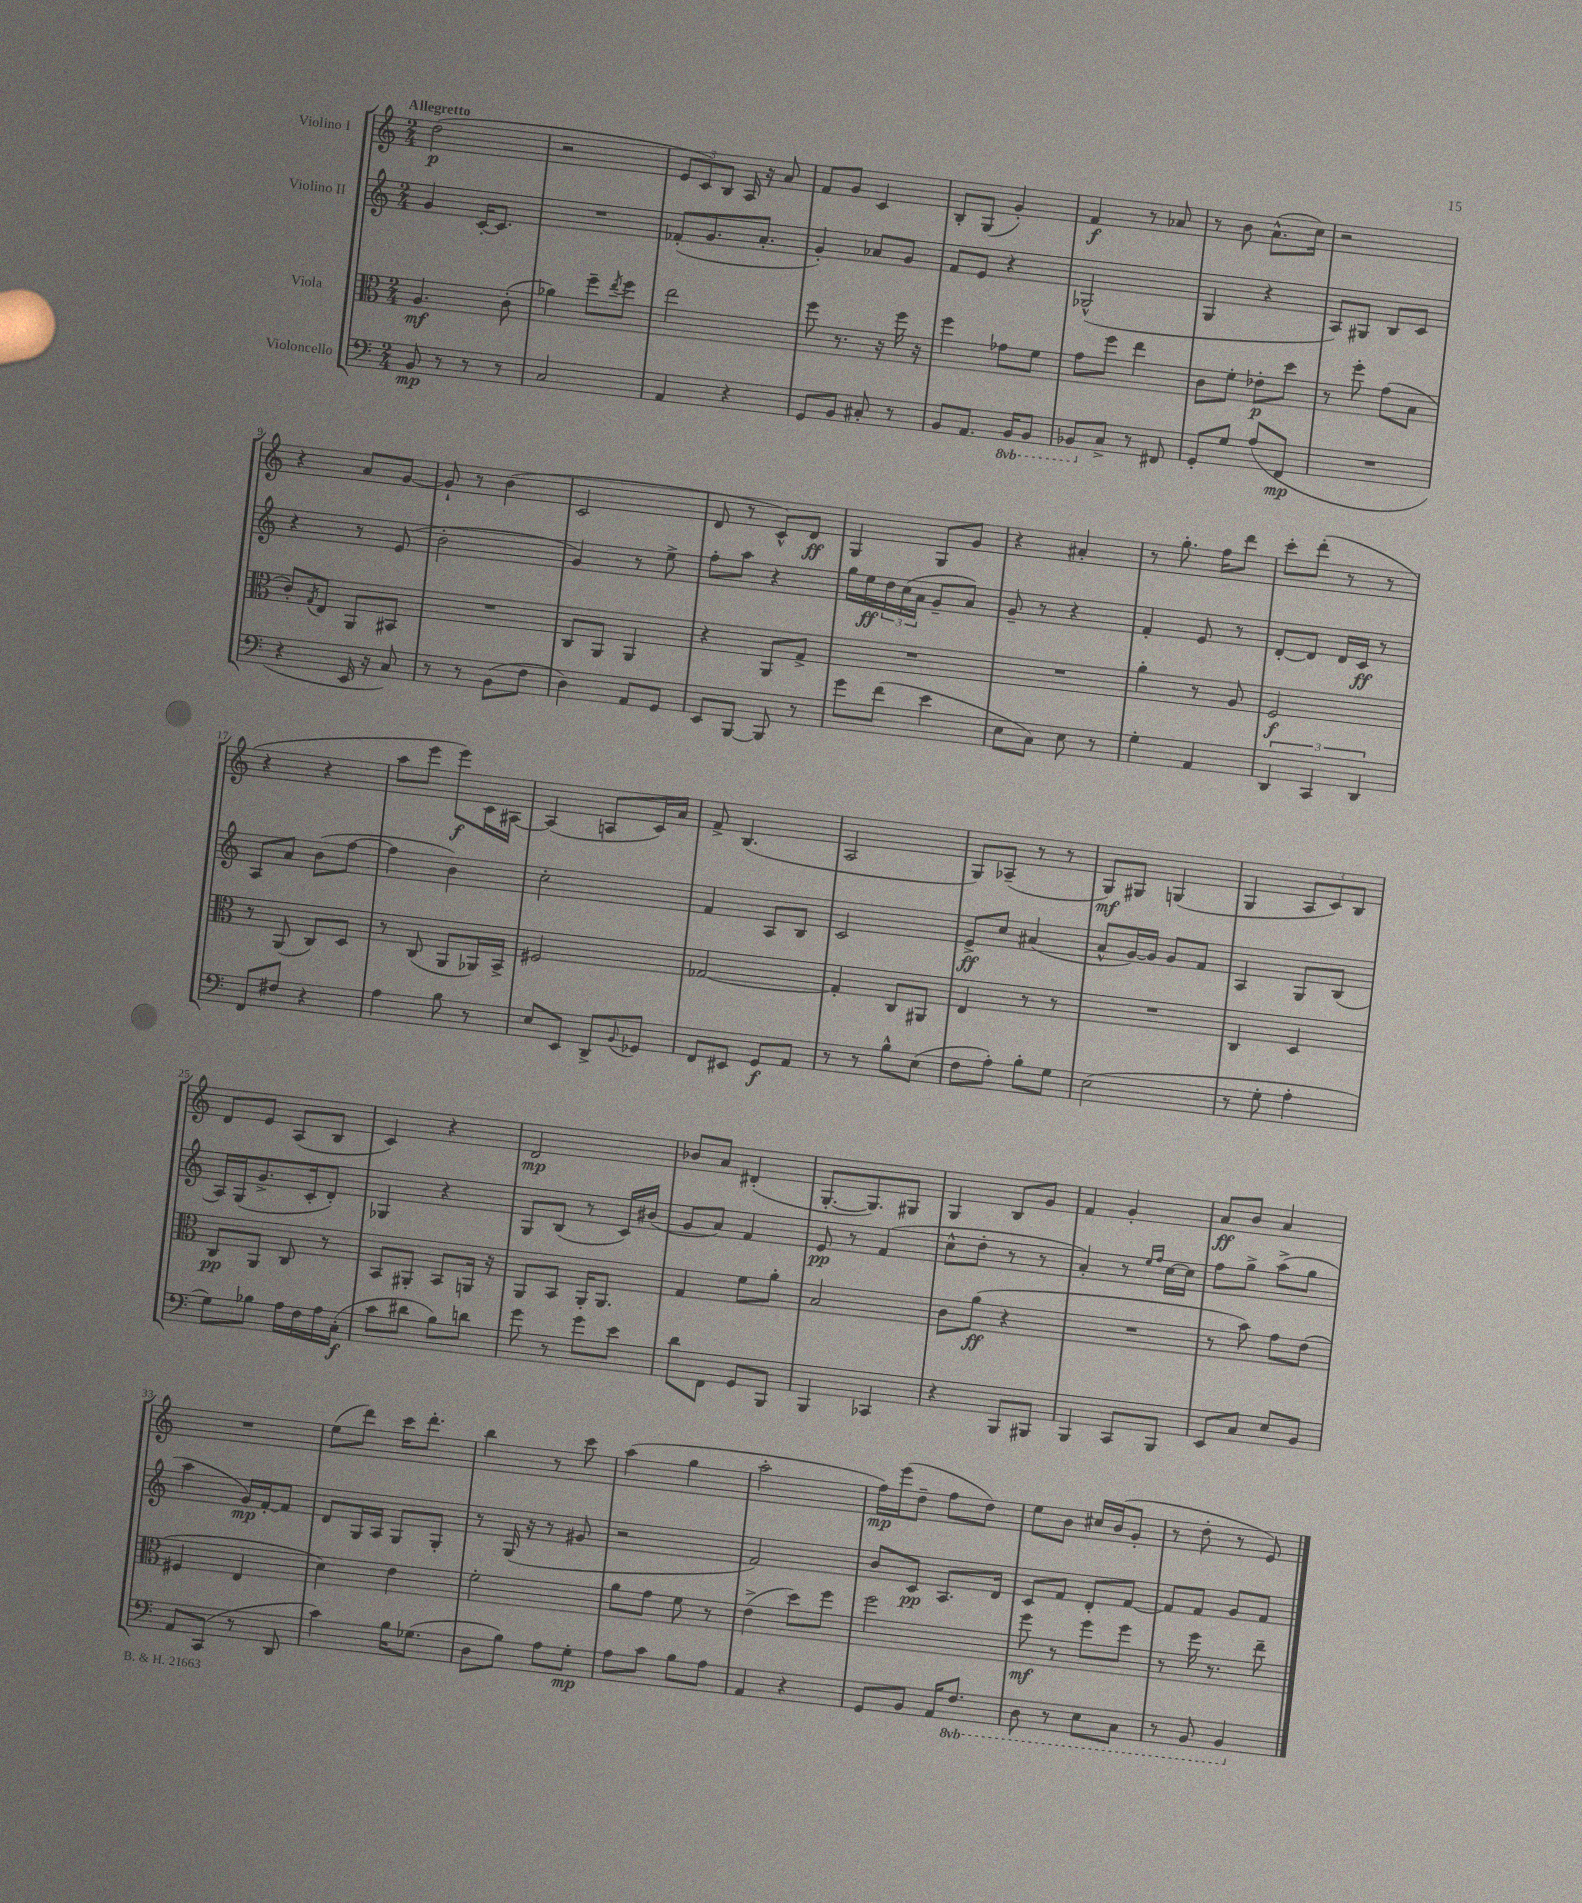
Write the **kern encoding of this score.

**kern	**kern	**kern	**kern
*staff4	*staff3	*staff2	*staff1
*clefF4	*clefC3	*clefG2	*clefG2
*k[]	*k[]	*k[]	*k[]
*M2/4	*M2/4	*M2/4	*M2/4
8BB/	4.A/	4g/	(2dd\
8r	.	.	.
8r	.	[16c'/LK	.
.	.	8.c/]J	.
8r	(8c'\	.	.
=	=	=	=
2C/	4a-\)	2r	2r
.	8ff~\L	.	.
.	8qee/	.	.
.	8ff\J	.	.
=	=	=	=
4AA/	2ee\	(8f-'/L	12e/L
.	.	.	12c/)
.	.	8.g/	.
.	.	.	12B/J
4r	.	.	16A/
.	.	8.a'/J	16r
.	.	.	8a/
=	=	=	=
8GG/L	8ff\	4g'/)	8f/L
8BB/J	8.r	.	8g/J
8C#'/	.	8a-/L	4c/
.	16r	.	.
8r	16ff\	8g/J	.
.	16r	.	.
=	=	=	=
8BB/L	4ff\	8f/L	8B'/L
8.AA/J	.	8e/J	(8G/J
.	8g-\L	4r	4g'/)
16BBB/LK	.	.	.
8BBB/J	8f\J	.	.
=	=	=	=
8BBB-/L	8g\L	(2G-^^/	4f/
8C^/J	8ff\J	.	.
8r	4ee\	.	8r
8FF#/	.	.	8a-/
=	=	=	=
8GG'/L	8c\L	4G/	8r
8G/J	8f'\J	.	8b\
(8A/L	8e-'\L	4r	(8.a^^\L
8FF/J	8dd\J	.	.
.	.	.	16cc\Jk)
=	=	=	=
2r	8r	8A/L)	2r
.	8ff'\	8G#/J	.
.	(8g\L	8B/L	.
.	8B\J	8c/J	.
=	=	=	=
4r	8c'/L)	4r	4r
.	8qG/	.	.
.	8E/J	.	.
16EE/	8AA/L	8r	8a/L
16r	.	.	.
8C/)	8BB#/J	(8e/	[8g/J
=	=	=	=
8r	2r	2b'\	8g`/]
8r	.	.	8r
(8BB\L	.	.	(4b\
8F\J	.	.	.
=	=	=	=
4D\)	8C/L	4g/)	2c/
.	8AA/J	.	.
8AA/L	4AA/	8r	.
8GG/J	.	8ee^\	.
=	=	=	=
8EE/L	4r	8ff'\L	8d/
[8BBB/J	.	8aa\J	8r
8BBB/]	8AA/L	4r	8c^^/L)
8r	8G^/J	.	8d/J
=	=	=	=
8g\L	2r	16gg\LL	4G/
.	.	16ee\	.
(8f\J	.	24dd\	.
.	.	(24cc\	.
.	.	24a\JJ	.
4e\	.	8g~/L	8G/L
.	.	8a/J)	8g/J
=	=	=	=
8E\L	2r	8g~/	4r
8C\J)	.	8r	.
8E\	.	4r	4a#'/
8r	.	.	.
=	=	=	=
4G'\	4a'\	4f'/	8r
.	.	.	8.gg'\
4AA/	8r	8e/	.
.	.	.	16ff\LK
.	8A/	8r	8ddd\J
=	=	=	=
6DD/	2F/	[8d'/L	8ccc'\L
.	.	8d/]J	(8ddd'\J
6CC/	.	.	.
.	.	16d/LL	8r
.	.	16c/JJ	.
6DD/	.	.	.
.	.	8r	8r
=	=	=	=
8FF/L	8r	8A/L	4r
8F#/J	(8AA/	8a/J	.
4r	8C/L)	(8b\L	4r
.	8D/J	[8ff\J	.
=	=	=	=
4A\	8r	4ff\]	8aa\L
.	(8C/	.	8eee\J
8B\	8AA/L	4b\)	8eee\L)
8r	16AA-/L)	.	16c\L
.	16BB^/JJ	.	[16A#\JJ
=	=	=	=
8E/L	2F#/	2cc'\	(4A#/]
8EE/J	.	.	.
8DD^/L	.	.	8A/L
8qqBB/	.	.	.
8GG-/J	.	.	16c/L)
.	.	.	16a/JJ
=	=	=	=
8FF/L	[2G-/	4f/	8f^/
8EE#/J	.	.	(4.B/
8GG/L	.	8A/L	.
8AA/J	.	8B/J	.
=	=	=	=
8r	4G-'/]	2c/	2A/
8r	.	.	.
8B^^\L	8C/L	.	.
(8E\J	8AA#/J	.	.
=	=	=	=
8F\L	4E/	8e^/L	8G/L)
8A'\J)	.	8cc/J	(8A-~/J
8B'\L	8r	(4a#/	8r
8G\J	8r	.	8r
=	=	=	=
(2E\	2r	8a^^/L	8G/L)
.	.	[16g/L)	8G#/J
.	.	16g/]JJ	.
.	.	8g/L	(4G/
.	.	8f/J	.
=	=	=	=
8r	4C/	4A/	4G/
8G'\	.	.	.
4A'\	4D/	8G/L	12A/L
.	.	.	12c/)
.	.	(8B/J	.
.	.	.	12B/J
=	=	=	=
8G\L)	8C/L	16A/LL)	8d/L
.	.	(16G/J	.
8B-\J	8AA/J	8.g^/	8e/J
16A\LL	8C/	.	(8A/L
16F\	.	16c'/k	.
16A\	8r	8d'/J)	8B/J
(16C'\JJ	.	.	.
=	=	=	=
8c\L	8BB/L	4G-/	4c/)
8d#\J	8AA#'/J	.	.
8B\L)	8BB/L	4r	4r
8d\J	16AA/Jk	.	.
.	16r	.	.
=	=	=	=
8g\	8AA/L	8G/L	2d/
8r	8BB/J	(8B/J	.
8g\L	16AA'/LK	8r	.
.	8.AA/J	.	.
8e\J	.	16c/LL)	.
.	.	(16b#/JJ	.
=	=	=	=
8d\L	4G/	8g/L	8b-/L
8FF\J	.	8a/J)	8a/J
8GG/L	8f\L	4f/	(4d#'/
8BBB/J	8a'\J	.	.
=	=	=	=
4BBB/	2B/	8e/	[8.G'/L
.	.	8r	.
.	.	.	8.G/])
4CC-/	.	(4f/	.
.	.	.	8G#/J
=	=	=	=
4r	8c\L	8cc^^\L	4G/
.	(8a\J	8dd'\J	.
8BBB/L	4r	8r	8B/L
8BBB#/J	.	8r	8g/J
=	=	=	=
4BBB/	2r	4a'/)	4f/
8CC/L	.	8r	4g'/
.	.	16qqee/LL	.
.	.	16qqff/JJ	.
8BBB/J	.	[16cc\LL	.
.	.	16cc\]JJ	.
=	=	=	=
8EE/L	8r	8ff\L	8a/L
8C/J	8b\)	8gg^\J	8b/J
8E/L	8g\L	(8aa^\L	4a/
8BB/J	(8e\J	8gg\J	.
=	=	=	=
8AA/L	4F#/	4aa\	2r
(8CC/J	.	.	.
8r	4E/	16g/LL)	.
.	.	[16f'/J	.
8DD/	.	8f/]J	.
=	=	=	=
4c\)	4d\)	8d/L	(8ee\L
.	.	16G/L	8ddd\J)
.	.	16A/JJ	.
16B\LK	4e\	8G/L	16ccc\LK
(8.G-\J	.	.	8.ddd'\J
.	.	8G'/J	.
=	=	=	=
8D\L	2f'\	8r	4bb\
8B\J)	.	(16G/	.
.	.	16r	.
8A\L	.	8r	8r
8G'\J	.	8g#/	8ccc\
=	=	=	=
8A\L	8a\L	2r	(4aa\
8c\J	8g\J	.	.
8B\L	8f\	.	4gg\
8A\J	8r	.	.
=	=	=	=
4AA/	(4e^\	2f/)	2aa'\
4r	8dd\L)	.	.
.	8ff\J	.	.
=	=	=	=
8GG/L	2ff\	8b/L	16ff\LL)
.	.	.	(16eee\J
8BB/J	.	8c/J	8dd~\J
16AA/LK	.	8.A/L	8ff\L
8.FF/J	.	.	.
.	.	.	8dd\J)
.	.	16d/Jk	.
=	=	=	=
8DD\	8ff\	8c/L	8ee\L
8r	8r	8f/J	8b\J
8EE\L	8ff\L	8d'/L	16cc#/LL
.	.	.	(16b/J
8CC\J	8ff\J	[8f/J	8g'/J
=	=	=	=
8r	8r	8f/]L	8r
8BBB/	16ff\	8f/J	8dd'\
.	8.r	.	.
4BBB/	.	8g/L	8r
.	8ee~\	8f/J	8e/)
==	==	==	==
*-	*-	*-	*-
